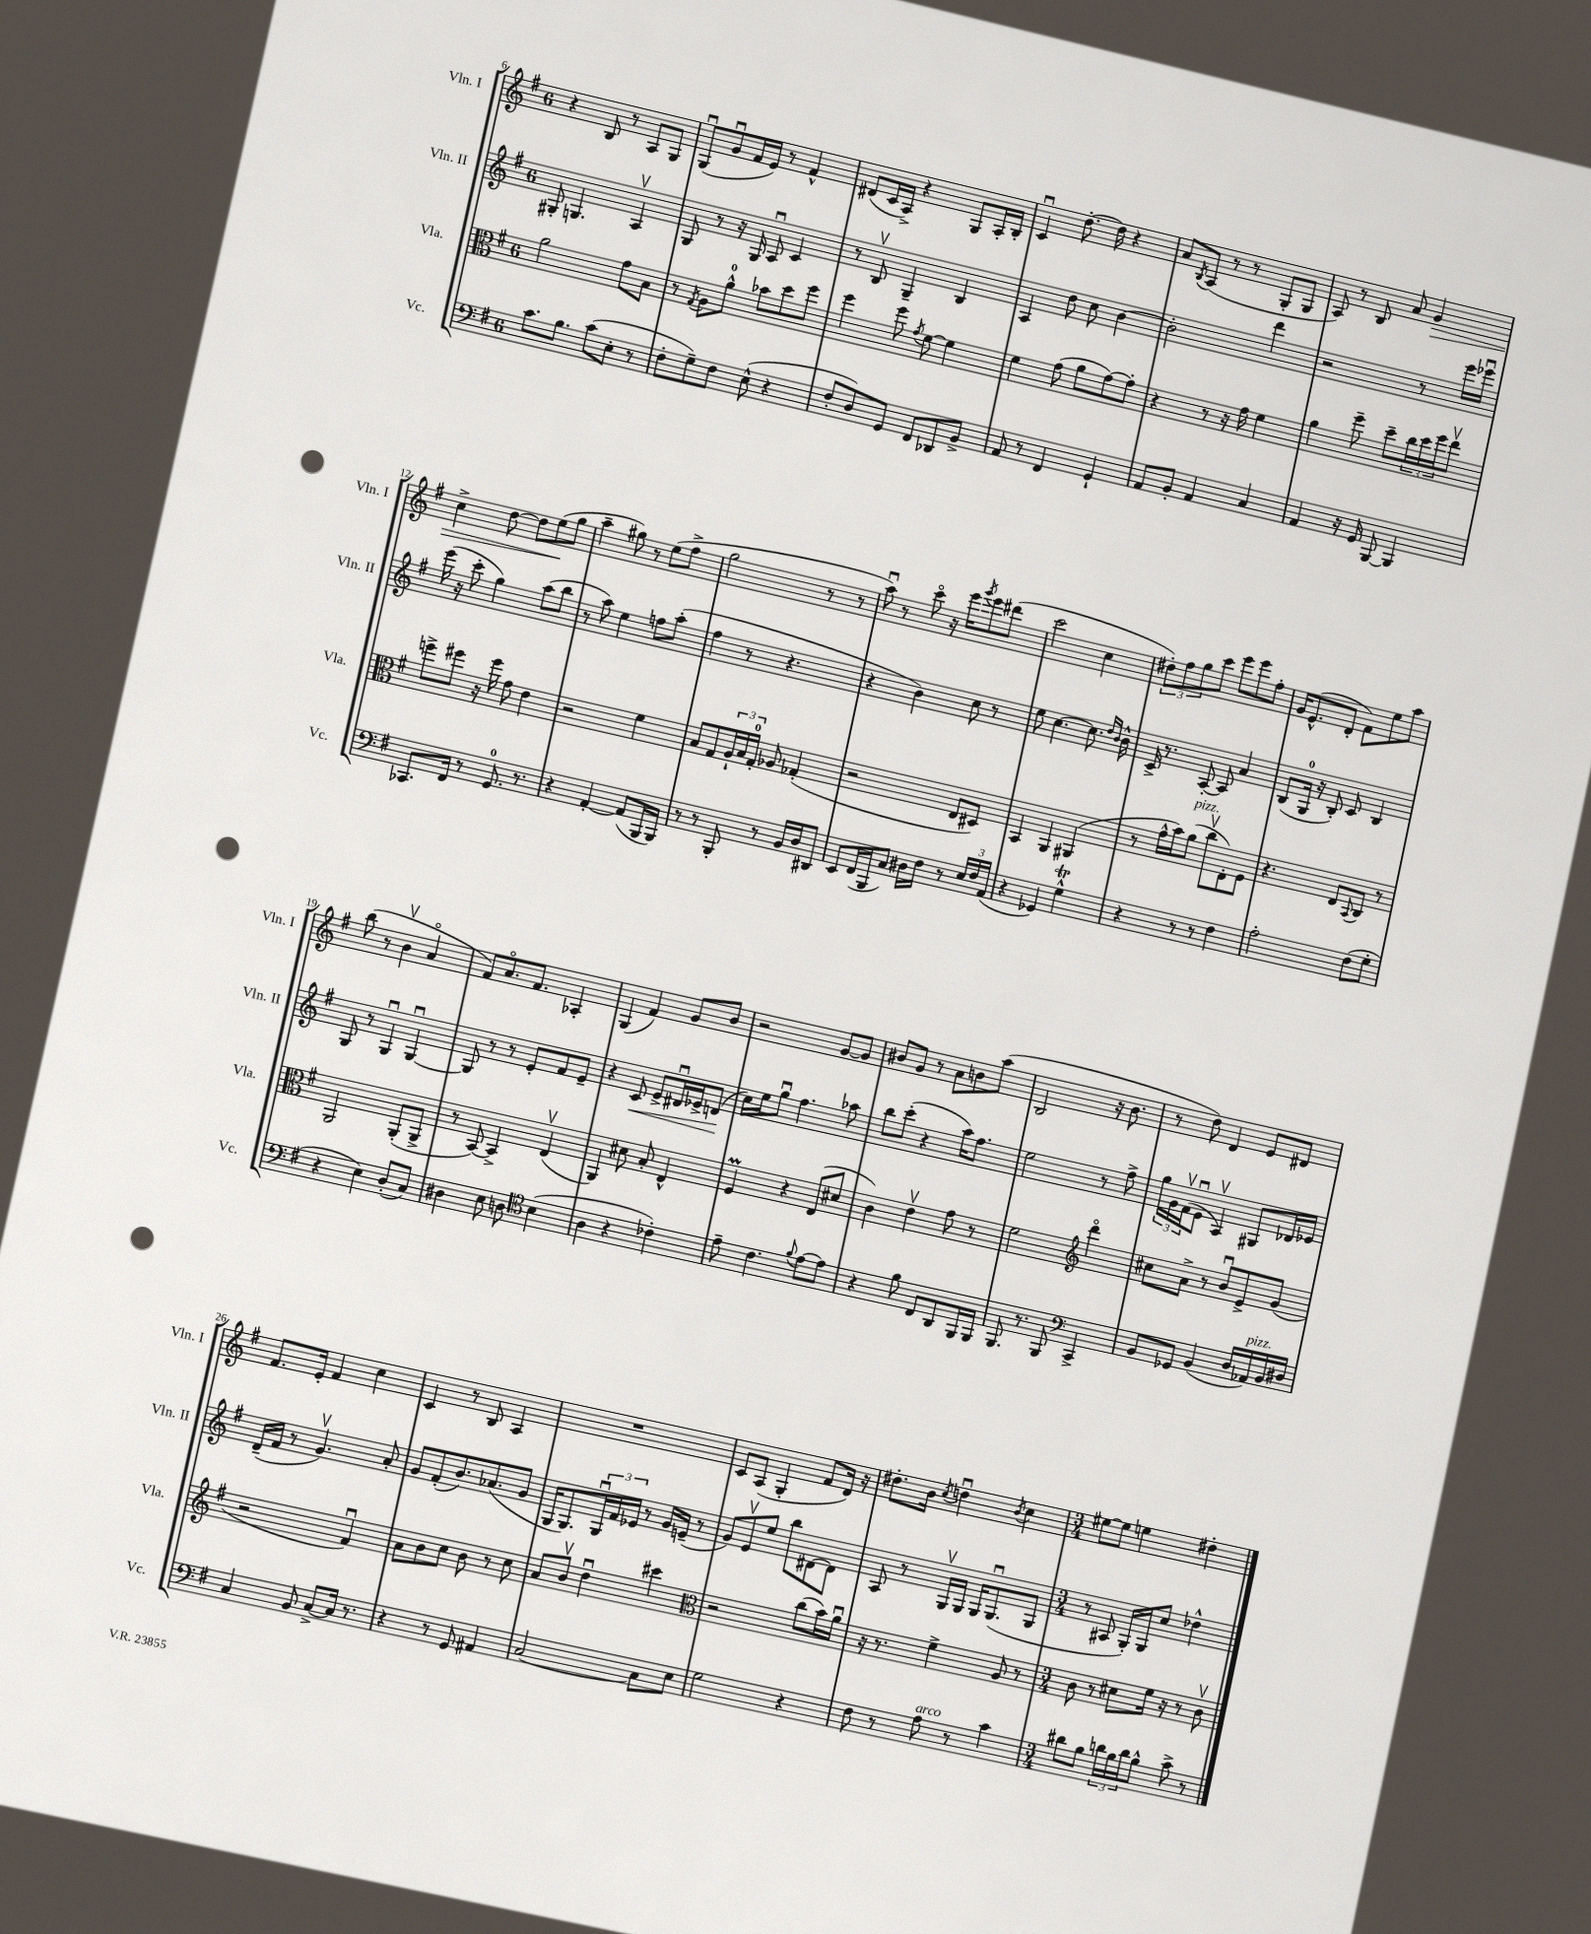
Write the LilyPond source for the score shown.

<<
\new StaffGroup <<
\new Staff = "s0" \with { instrumentName = "Vln. I" shortInstrumentName = "Vln. I" } {
    \clef treble \key g \major \once \override Staff.TimeSignature.style = #'single-digit \time 6/8
    r4 b8 r8 a8 g8 |
    g8\downbow( g'8\downbow fis'16 e'16) r8 fis'4-^ |
    dis'8( c'16 a16->) r4 g8 a16-. b16-. |
    c'4\downbow d''8.~-. d''16 r4 |
    a'8 \acciaccatura { b8 } a8( r8 r8 g8-. g8 |
    a8) r8 b8 a'8 g'4\> |
    c''4-> d''8~ d''8 e''8\!( g''8 |
    a''4-- gis''8) r8 e''8( fis''8-> |
    g''2 r8 r8 |
    a''8\downbow) r8 c'''8\flageolet r16 e'''16 \acciaccatura { g'''8 } e'''8 dis'''8( |
    c'''2 c''4 |
    \tuplet 3/2 { dis''8-.) fis''8 g''8 } c'''8 e'''8 e'''8 fis''8-. |
    g'16 e'8.-^( d'8-. fis'8) e''8 a''8 |
    b''8( r8 b'4\upbow a'4\flageolet |
    fis'8) a'8.\flageolet fis'8. aes4-. |
    g4( fis'4) g'8 b'8 |
    r2 g'8~ g'8 |
    bis'8 g'8 r8 a'8 b'8 a''8( |
    b2 r16 b'8. |
    r8 d''8) d'4 e'8 dis'8 |
    fis'8. e'16-. fis'4 c''4 |
    c'4 r8 b8 a4 |
    R2. |
    c'8 a8( g4-. fis'8 d'16) r16 |
    dis''8.-. b'16 \acciaccatura { c''8 } d''4\downbow \acciaccatura { b'8 } c''4 |
    \numericTimeSignature \time 3/4 eis''8~ eis''8 e''4 dis''4-. \bar "|." |
}
\new Staff = "s1" \with { instrumentName = "Vln. II" shortInstrumentName = "Vln. II" } {
    \clef treble \key g \major \once \override Staff.TimeSignature.style = #'single-digit \time 6/8
    gis8-. g4. a4\upbow |
    g8 r8 r16 g16 a8\downbow c'4 |
    r8 b8\upbow g4-- b4 |
    a4 d''8 c''8 b'4~ |
    b'2-. d'''4 |
    r2 r8 e'''16 ees'''16\downbow |
    e'''16( r16 c'''8-. g''4) a''8( b''8 |
    r8 a''8) e''4 f''8 a''8-.( |
    fis''4 r8 r4. |
    r4 b'4) c''8 r8 |
    e''8 c''4.~ c''8. \grace { d''16 b'16 } b'16-^ |
    c'16-> r8. a8~-. a8 a'4 |
    b8( g16-0 r16 b8-.) c'8 b4 |
    g8 r8 g4\downbow g4~\downbow |
    g8 r8 r8 e'8-. fis'8 e'8-- |
    r4 c'8\< e'8-> dis'16\downbow ees'16-> d'8\!( |
    c''16) e''16 g''8\downbow fis''4. aes''8 |
    b''8 c'''8-.( r4 a''16) fis''8. |
    e''2 r8 fis''8-> |
    \tuplet 3/2 { g''16 g'16 fis'16\upbow( } e'8\downbow a4\upbow) gis8 des'16 ees'16 |
    d'16--( fis'16 r8 g'4.\upbow) a'8-. |
    g'8 fis'8-.( b'8.) aes'8.( g'8 |
    g16 g8.) \tuplet 3/2 { g16\downbow fis'16 ees'16 } r8 g'16 e'16--( r8 |
    g'8) e'8\upbow e''8 b''8 dis'8~ dis'8 |
    a8 r8 g16\upbow g16 g16 g8.\downbow( g8 |
    \numericTimeSignature \time 3/4 r8 ais8 g16-.) g16 c''8 des''4-^ \bar "|." |
}
\new Staff = "s2" \with { instrumentName = "Vla." shortInstrumentName = "Vla." } {
    \clef alto \key g \major \once \override Staff.TimeSignature.style = #'single-digit \time 6/8
    a'2 g'8 b8 |
    r8 \acciaccatura { g8 } a8 a'8-0-^ bes'8 d''8 fis''8 |
    fis''4 fis''8 \acciaccatura { g'8 } fis'8~ fis'4 |
    fis'4 g'8( a'8 g'8~) g'8-. |
    r4 r8 r16 g'16 fis'4 |
    a'4 fis''8-- d''8-- \tuplet 3/2 { c''16 d''16 fis''16 } e''8\upbow |
    f''8-> fis''8 r16 fis''16 g'8 e'4 |
    r2 fis'4 |
    b8 g8 \tuplet 3/2 { a16-! b16 g16-0-. } aes8 ges4-.( |
    r2 e8 dis8) |
    b,4 a,4 ais,4( |
    r8 g'16-^ b'16) a'8^\markup { \italic "pizz." }( c''8\upbow e8-.) fis8 |
    r4. e8 \appoggiatura { b,8 } c8 r8 |
    a,2 a,8-.( a,8-> |
    r8 b,8~) b,4-> e4\upbow( |
    a,4) dis'8 b8-. e4-^ |
    fis4\prall r4 e8( dis'8 |
    c'4) e'4\upbow g'8 r8 |
    fis'2 \clef treble d'''4\flageolet |
    cis''8 a'8-> r8 b'8\downbow e'8-> g'8( |
    r2 fis'4\downbow) |
    a'8 b'8 c''8 b'8 r8 c''8 |
    a'8 b'8\upbow d''4\downbow cis'''4 |
    \clef alto r2 c''8( b'16) a'16\downbow |
    r16 r8. fis'4-> a8 r8 |
    \numericTimeSignature \time 3/4 c'8 r8 dis'8 fis'16 r16 r8 c'8\upbow \bar "|." |
}
\new Staff = "s3" \with { instrumentName = "Vc." shortInstrumentName = "Vc." } {
    \clef bass \key g \major \once \override Staff.TimeSignature.style = #'single-digit \time 6/8
    c'8. b8. c'8( e8-. r8 |
    fis8-. g8--) fis8 e8-^( r4 |
    fis8-. d8) g,8 fis,8 des,8 b,8-> |
    a,8 r8 fis,4 g,4-! |
    a,8 b,8-. a,4 c4 |
    a,4 r16 g,16 b,,8~ b,,4 |
    ces,8. fis,16 r8 g,8.-0 r8. |
    r4 a,4~-. a,8( b,,16 b,,16) |
    r8 r8 b,,8-. r8 b,16 d16 dis,8 |
    e,8 fis,16( b,,16 c8) dis16 fis16 r8 \tuplet 3/2 { e16 fis16 a,16( } |
    r4 ges,4) g4-^\trill |
    r4 r8 r8 fis4 |
    a2-. fis8( g8-. |
    r4 e4) d8-.( c8) |
    dis4 e8 d8 \clef tenor b4( |
    a4 r4 ces'4-.) |
    e'8-- c'4. \appoggiatura { fis'8 } e'8~ e'8 |
    r4 fis'8 c8 a,8 fis,16 fis,16 |
    fis,8. r8. fis,8 \clef bass c,4-> |
    b,8 ges,8 b,4( d16 aes,16^\markup { \italic "pizz." }) b,16 dis16 |
    c4 b,8 c8~-> c16 r8. |
    r4 r8 g,8 ais,4 |
    c2~ c8 e8 |
    g2 r4 |
    fis8 r8 a8^\markup { \italic "arco" } r8 c'4 |
    \numericTimeSignature \time 3/4 dis'8 b8 \tuplet 3/2 { d'16 b16 d'16 } b8-^ c'8-> r8 \bar "|." |
}
>>
>>
\layout { \context { \Score currentBarNumber = #6 } }
